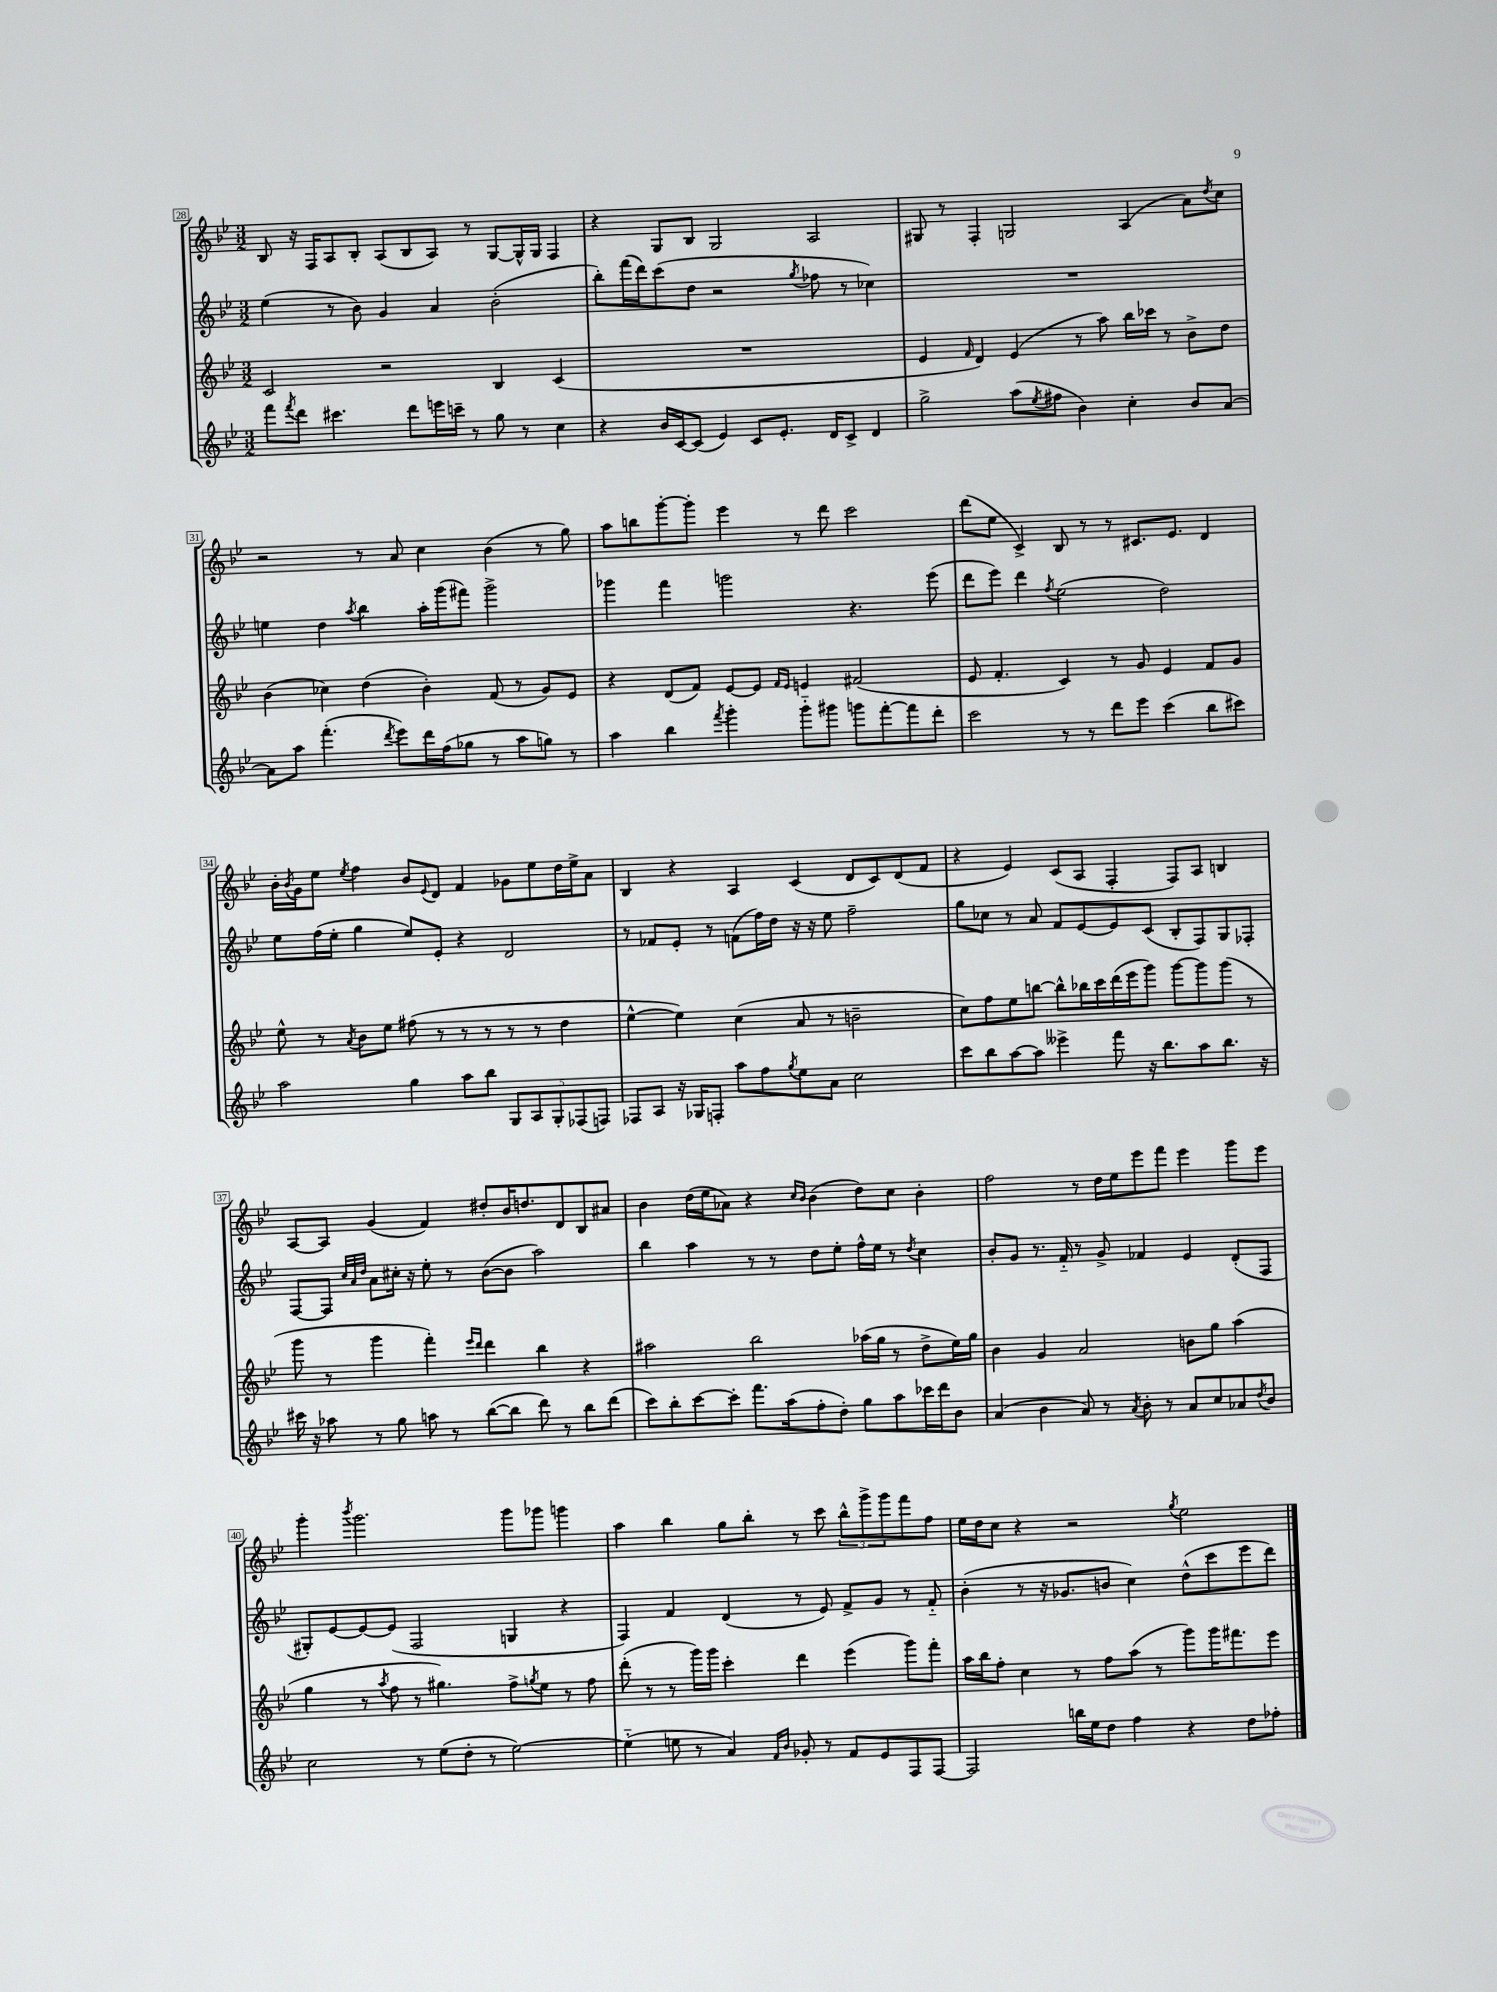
<<
\new StaffGroup <<
\new Staff = "s0" {
    \clef treble \key bes \major \numericTimeSignature \time 3/2
    bes8 r16 f16 a8 bes8-. a8( bes8 a8) r8 g8~ g16-^ g16 f4 |
    r4 g8 bes8 g2 a2 |
    gis8 r8 f4-. g2 a4( a'8) \acciaccatura { d''8 } c''8 |
    r2 r8 a'8 c''4 bes'4( r8 g''8) |
    a''8 b''8 g'''8~-. g'''8-. ees'''4 r8 d'''8 c'''2 |
    d'''8( ees''8 c'4->) bes8 r8 r8 cis'8. ees'8. d'4 |
    bes'16-. \acciaccatura { bes'8 } g'16 ees''8 \acciaccatura { ees''8 } f''4 bes'8 \appoggiatura { ees'8 } d'8 f'4 ges'8 ees''8 d''16 ees''16-> a'8 |
    bes4 r4 a4 c'4( d'8 c'8) d'8( f'8 |
    r4 ees'4) c'8( a8 f4-. f8) a8 b4 |
    a8~ a8 g'4( f'4) dis''8-. bes'16 d''8. d'8 bes8 ais'8 |
    bes'4 d''16( ees''16 aes'8) r4 \grace { c''16 bes'16 } bes'4( d''8) c''8 bes'4-. |
    f''2 r8 d''16 ees''16 ees'''8 f'''8 ees'''4 g'''8 ees'''8 |
    g'''4-. \acciaccatura { bes'''8 } g'''2. g'''8 ges'''8 g'''4 |
    a''4 bes''4 g''8 bes''8-. r8 c'''8 \tuplet 3/2 { bes''8-^ g'''8-> g'''8 } f'''8 f''8 |
    ees''16 d''16 c''8 r4 r2 \acciaccatura { g''8 } ees''2 \bar "|." |
}
\new Staff = "s1" {
    \clef treble \key bes \major \numericTimeSignature \time 3/2
    ees''4( r8 bes'8) g'4 a'4 bes'2-.( |
    bes''8-.) f'''16( d'''16) c'''8( d''8 r2 \acciaccatura { g''8 } fes''8 r8 ces''4) |
    R1. |
    e''4 d''4 \acciaccatura { a''8 } bes''4 a''16-. g'''16( fis'''8) g'''2-> |
    ges'''4 f'''4 g'''2 r4. ees'''8( |
    d'''8 ees'''8) d'''4 \acciaccatura { f''8 } ees''2( d''2) |
    ees''8 f''16( ees''16-. g''4 ees''8) ees'8-. r4 d'2 |
    r8 fes'8 ees'8-. r8 f'8( f''16) d''16 r16 r16 ees''8 f''2-- |
    g''8 ces''8 r8 a'8 f'8 ees'8~ ees'8 c'8( bes8-. f8) g8 fes8-. |
    f8~ f8 \grace { c''32 a'32 d''32 } a'8 cis''16-. r16 ees''8-. r8 bes'8~( bes'8 a''2) |
    bes''4 a''4 r8 r8 d''8 ees''8-. f''16-^ ees''16 r8 \acciaccatura { d''8 } c''4 |
    bes'8-. g'8 r8. f'16-_ r8 g'8-> fes'4 ees'4 d'8-.( f8 |
    gis8-.) ees'8~ ees'8~ ees'8( f2 g4 r4 |
    f4) f'4 d'4( r8 ees'8) f'8-> g'8 r8 f'8-_ |
    bes'4-.( r8 r16 ges'8. b'8 c''4) d''8-^( c'''8 ees'''8 d'''8) \bar "|." |
}
\new Staff = "s2" {
    \clef treble \key bes \major \numericTimeSignature \time 3/2
    c'2 r2 bes4 c'4( |
    R1. |
    ees'4 \grace { f'16 } d'4) ees'4( r8 a''8) bes''16 ces'''16 r8 bes'8-> d''8 |
    bes'4( ces''4) d''4( bes'4-.) f'8( r8 g'8) ees'8 |
    r4 d'8( f'8) ees'8~ ees'8 \grace { f'16 ees'16 } e'4 fis'2( |
    ees'8 f'4.-. c'4) r8 g'8 ees'4 f'8 g'8 |
    ees''8-^ r8 \acciaccatura { a'8 } bes'8 ees''8 fis''8( r8 r8 r8 r8 r8 d''4 |
    ees''4~-^ ees''4) c''4( a'8 r8 b'2-- |
    c''8) f''8 ees''8 b''8~ b''8-^ bes''16 c'''16 d'''16( ees'''16 g'''8) g'''8~ g'''8 g'''8( r8 |
    g'''8 r8 g'''4 f'''4-.) \grace { ees'''16 d'''16 } d'''4 bes''4 r4 |
    ais''2 bes''2 aes''16( g''16 r8 d''8-> ees''16) g''16 |
    bes'4 g'4 a'2 b'8 g''8 a''4( |
    g''4 r8 \acciaccatura { a''8 } f''8 r8 gis''4.) f''8-> \acciaccatura { g''8 } ees''8 r8 f''8 |
    d'''8-.( r8 r8 g'''16) g'''16 c'''4-. d'''4 ees'''4( g'''8) f'''8-. |
    a''16 bes''16 f''8-. c''4 r8 f''8 a''8( r8 g'''8) g'''16 fis'''8. ees'''8 \bar "|." |
}
\new Staff = "s3" {
    \clef treble \key bes \major \numericTimeSignature \time 3/2
    f'''8 \acciaccatura { f'''8 } d'''8 cis'''4. d'''8 e'''16 c'''16-- r8 g''8 r8 c''4 |
    r4 bes'16 c'16~ c'8( ees'4) c'8 ees'8.-. d'16 c'8-> d'4 |
    g''2-> a''8( \acciaccatura { ees''8 } fis''8 bes'4) c''4-. bes'8 a'8~ |
    a'8 a''8 f'''4.-.( \acciaccatura { d'''8 } ees'''8) d'''16 f''16( ges''8 r8 a''8 g''8) r8 |
    a''4 bes''4 \acciaccatura { f'''8 } g'''4-. g'''8-_ gis'''8 g'''8 f'''8~-. f'''8 d'''8-. |
    c'''2 r8 r8 d'''8 ees'''8 c'''4( bes''8 cis'''8) |
    a''2 g''4 a''8 bes''8 \tuplet 5/4 { g8 a8 g8-. fes8( f8) } |
    fes8 a8 r16 ges16 f8-. a''8 f''8 \acciaccatura { g''8 } ees''8 a'8 c''2 |
    c'''8 bes''8 a''8~ a''8 eeses'''4-> f'''8 r16 bes''8. a''8 bes''8. r16 |
    cis'''16 r16 aes''8 r8 g''8 a''8 r8 bes''8~( bes''8 d'''8) r8 bes''8 d'''8( |
    c'''8) bes''8-. c'''8~ c'''8-. f'''8. a''16( f''8-. d''8-.) g''8 a''8 ces'''16 d'''16 bes'8 |
    a'4( bes'4 a'8) r8 \acciaccatura { a'8 } bes'8-. r8 a'8 c''8 aes'8 \acciaccatura { d''8 } bes'8 |
    c''2 r8 ees''8( d''8-. r8 ees''2~) |
    ees''4-_( e''8 r8 a'4) \grace { f'16 bes'16 } ges'8-. r8 f'8 ees'8 f8 f8~ |
    f2 b''16 ees''16 d''8 f''4 r4 d''8 fes''8-. \bar "|." |
}
>>
>>
\layout { \context { \Score currentBarNumber = #28 \override BarNumber.stencil = #(make-stencil-boxer 0.1 0.3 ly:text-interface::print) } }
